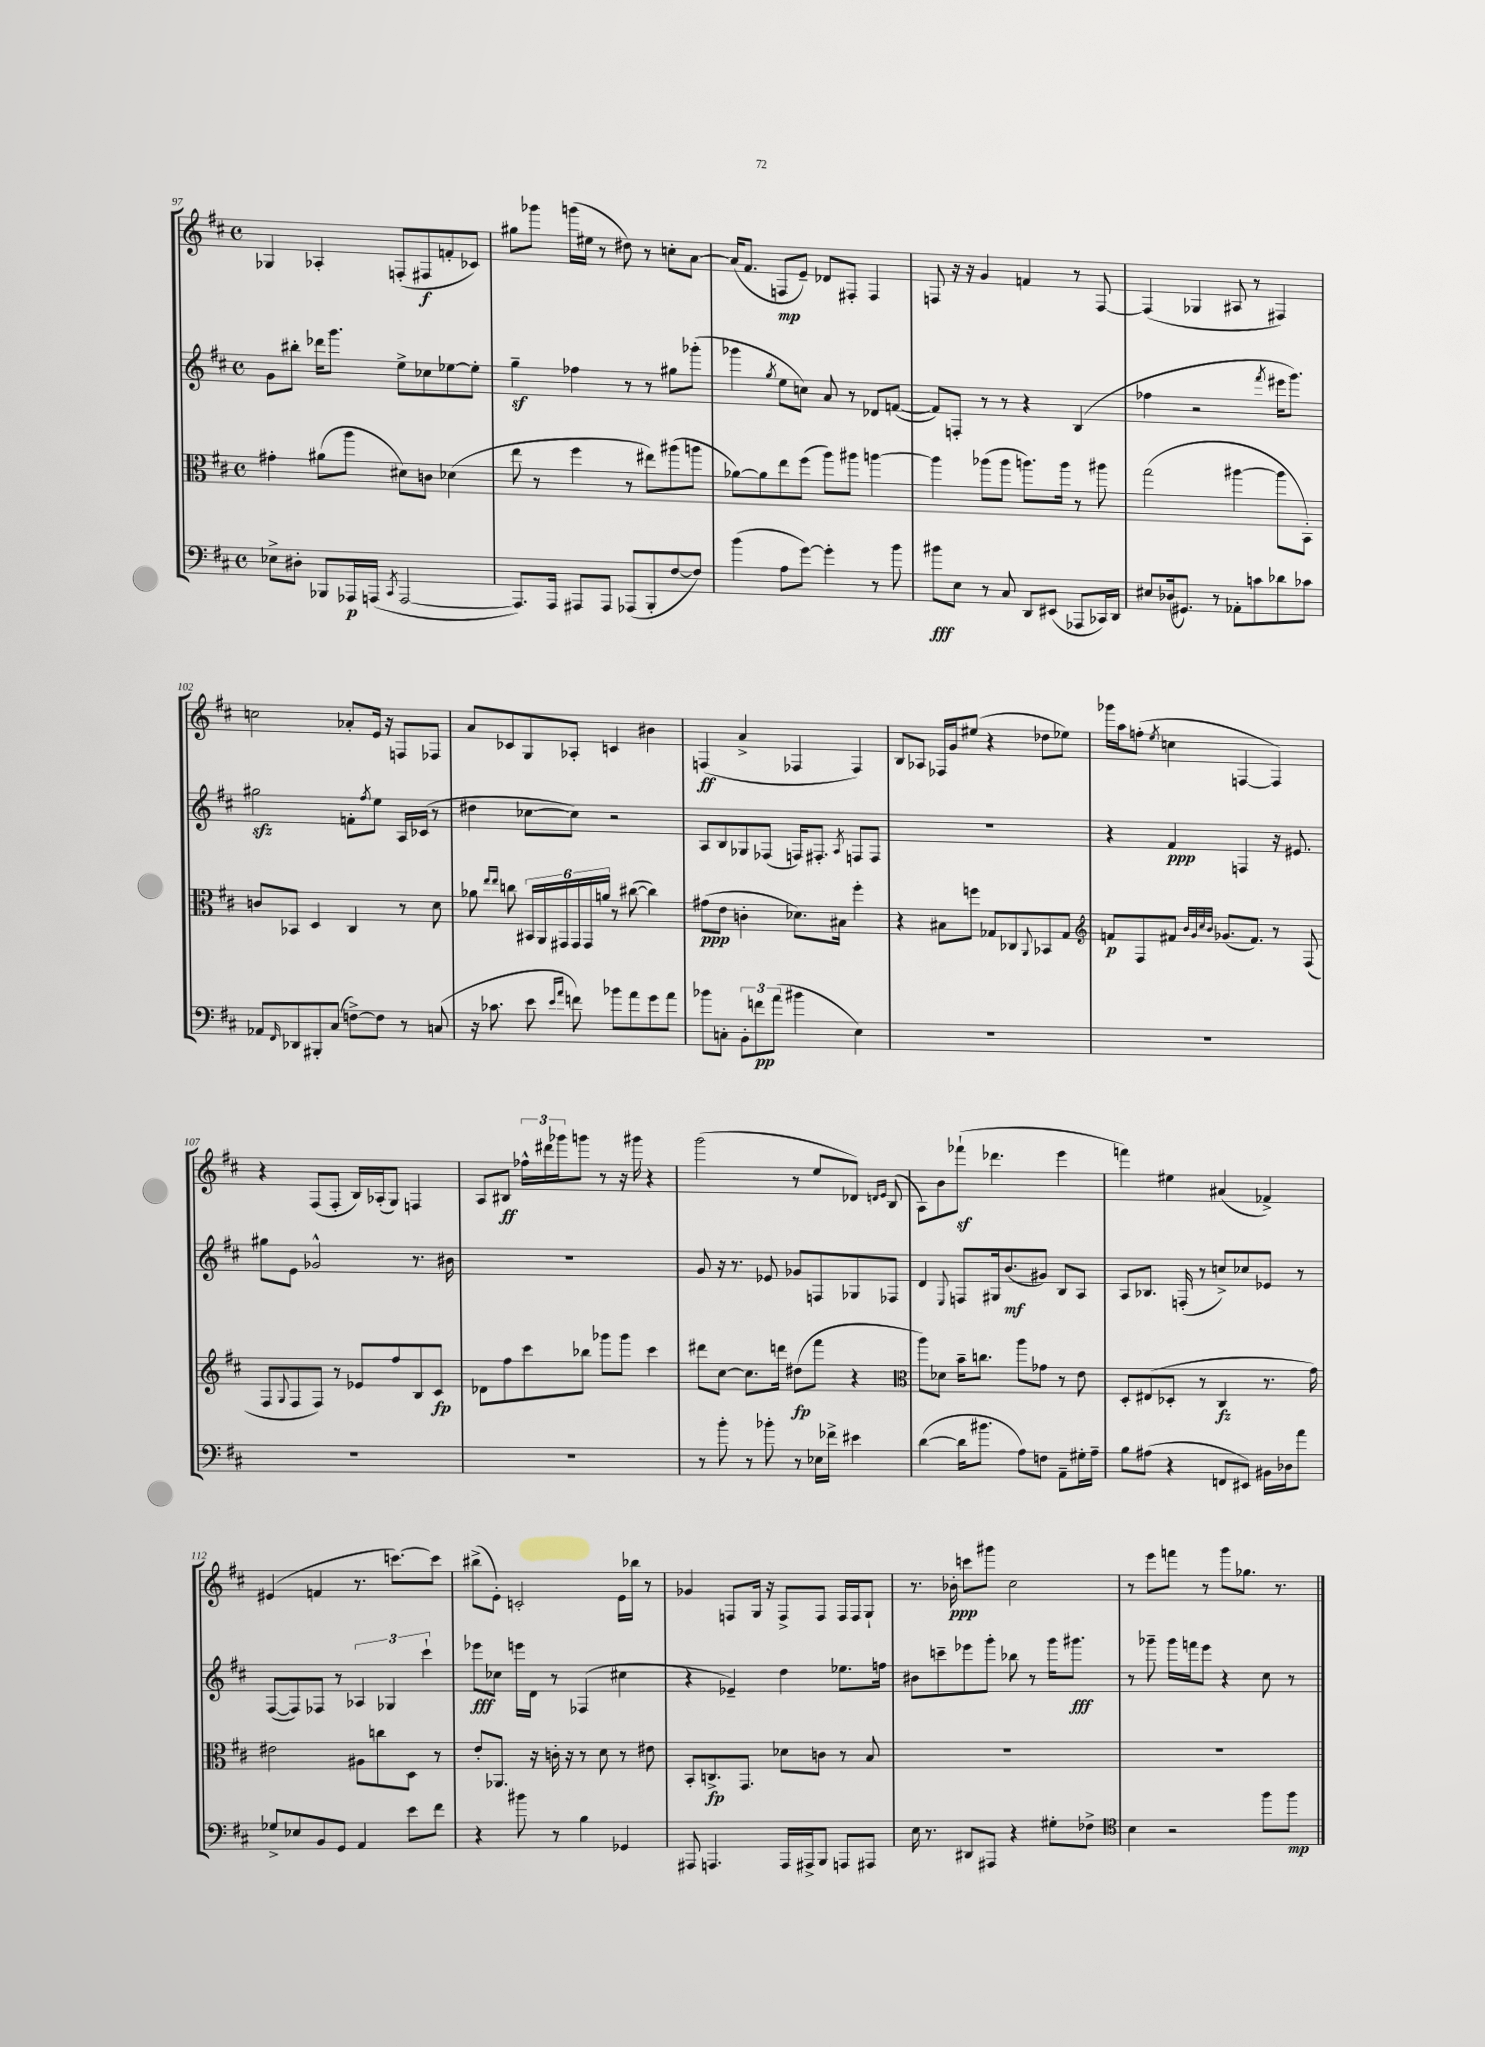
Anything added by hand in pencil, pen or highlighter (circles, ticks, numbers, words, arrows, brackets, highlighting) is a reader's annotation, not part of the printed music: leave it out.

**kern	**kern	**kern	**kern
*staff4	*staff3	*staff2	*staff1
*clefF4	*clefC3	*clefG2	*clefG2
*k[f#c#]	*k[f#c#]	*k[f#c#]	*k[f#c#]
*M4/4	*M4/4	*M4/4	*M4/4
*met(c)	*met(c)	*met(c)	*met(c)
8E-^\L	4g#'\	8g\L	4G-/
8D#'\J	.	8bb#'\J	.
8BBB-/L	(8a#\L	16ddd-\LK	4A-'/
.	.	8.ggg\J	.
16AAA-/L	8aa\J	.	.
(16AAA/JJ	.	.	.
8qCC#/	.	.	.
[2AAA/	8d#\L)	8ee^\L	(8F'/L
.	8c\J	8cc-\	8F#/
.	(4d-\	[8ee-\	8f'/
.	.	8ee-'\]J	8c-/J)
=	=	=	=
8.AAA/]L)	8ee\	4gg~\	8gg#\L
.	8r	.	8ggg-\J
16AAA/Jk	.	.	.
8AAA#/L	4ff#\	4ff-\	(16ggg\LL
.	.	.	16ee#\JJ
8AAA#/J	.	.	8r
(8AAA-/L	8r	8r	8dd#\)
8BBB'/	8ee#\L)	8r	8r
[8F#/	(8aa#\	8gg#\L	8cc'\L
8F#/]J)	8aa\J	(8ggg-'\J	[8a\J
=	=	=	=
(4b\	[8a-\L)	4ggg-\	(16a/]LK
.	.	.	8.f#/J
.	8a-\]	.	.
.	.	8qgg/	.
8A\L	8ee\	8ee\L	8F/L
[8g\J)	(8ff#\J	8cc\J)	8e~/J)
4g'\]	8aa\L)	8a/	8d-/L
.	8aa#\J	8r	8F#'/J
8r	[4aa\	8d-/L	4F#/
8b\	.	([8f/J	.
=	=	=	=
8b#\L	4aa\]	8f/]L)	8F/
8E\J	.	8F'/J	16r
.	.	.	16r
8r	(8aa-\L	8r	4g/
8C#/	8aa-\J	8r	.
8DD/L	8.aa\L)	4r	4f/
(8EE#/J	.	.	.
.	16aa\Jk	.	.
8AAA-/L	8r	(4B/	8r
16CC-/L)	8aa#\	.	[8F/
16DD/JJ	.	.	.
=	=	=	=
8E#/L	(2gg\	4ff-\	(4F/]
(16D-/k	.	.	.
8.GG#/J)	.	.	.
.	.	2r	4G-/
8r	.	.	.
8AA-'\L	[4aa#\	.	8A#/
8c\	.	.	8r
.	.	8qfff#/	.
8d-\	8aa#\]L	16eee#\LK	4F#/)
.	.	8.ggg\J)	.
8c-\J	8BB'\J)	.	.
=	=	=	=
8AA-/L	8c/L	2gg#\	2cc\
16qqFF#/	.	.	.
8DD-/	8BB-/J	.	.
8BBB#'/	4D/	.	.
(8C#/J	.	.	.
[8F^\L)	4C#/	8f'\L	8a-'/L
.	.	8qff#/	.
8F\]J	.	8ee\J	16e/Jk
.	.	.	16r
8r	8r	16A/LL	8F/L
.	.	(16c-/JJ	.
(8C/	8d\	8r	8F-/J
=	=	=	=
16r	8a-\	4dd#\	8a/L
8.c-\	.	.	.
.	16qqee/LL	.	.
.	16qqee/JJ	.	.
.	8cc\	.	8c-/
8e\	24BB#/LL	[8cc-\L	8G/
.	24AA/	.	.
.	24GG#/	.	.
16qqe/LL	.	.	.
16qqa/JJ	.	.	.
8f\)	24GG#/	8cc-\]J)	8A-'/J
.	24GG#/	.	.
.	24a/JJ	.	.
8b-\L	8r	2r	4c/
8a\	([8cc#\	.	.
8g\	4cc#\])	.	4b#\
8a\J	.	.	.
=	=	=	=
8b-\L	(8g#\L	8A/L	(4F/
8C'\J	8e\J	8B/	.
12BB'\L	4c'\	8G-/	4a^/
12f\	.	.	.
.	.	(8F-/J	.
(12a\J	.	.	.
4b#\	8.d-\L)	16F/LK)	4F-/
.	.	8.F#'/J	.
.	16B#\Jk	.	.
.	.	8qA/	.
4E\)	4ff#'\	8F/L	4F-/)
.	.	8F/J	.
=	=	=	=
1r	4r	1r	8B/L
.	.	.	8A-/J
.	8B#\L	.	16F-/LL
.	.	.	16g/J
.	8ff\J	.	(8ee#/J
.	8G-/L	.	4r
.	8C-/	.	.
.	8qqAA/	.	.
.	8BB-/	.	8dd-\L
.	8G-/J	.	8ee-\J)
=	=	=	=
*	*clefG2	*	*
1r	8f/L	4r	16ggg-\LL
.	.	.	16aa\J
.	8F#/	.	(8ff'\J
.	.	.	8qee/
.	8f#/J	4f#/	4cc\
.	32qqb/LLL	.	.
.	32qqg/	.	.
.	32qqcc#/	.	.
.	32qqb/JJJ	.	.
.	(8.g-/L	.	.
.	.	4F/	[4F/
.	8.f#/J)	.	.
.	8r	16r	4F/])
.	.	8.e#/	.
.	(8F#/	.	.
=	=	=	=
1r	8F#/L	8gg#\L	4r
.	8qqG/	.	.
.	8F#/	8e\J	.
.	8F#/J)	2g-^^/	(8F#/L
.	8r	.	8F#'/J
.	8e-/L	.	16B/LL)
.	.	.	(16A-'/J
.	8ff#/	.	8G/J)
.	8B/	8.r	4F/
.	8c#/J	.	.
.	.	16b#\	.
=	=	=	=
1r	8d-\L	1r	8A/L
.	8ff#\	.	8B#/J
.	8ccc#\	.	24ff-^^\LL
.	.	.	24ddd#\
.	.	.	24ggg-\J
.	8bb-\J	.	8ggg\J
.	8ggg-\L	.	8r
.	8ggg-\J	.	16r
.	.	.	16ggg#\
.	4ccc#\	.	4r
=	=	=	=
8r	8ddd#\L	8g/	(2ggg\
8b'\	[8cc#\J	16r	.
.	.	8.r	.
8r	8.cc#\]L	.	.
8b-'\	.	8e-/	.
.	16ddd\Jk	.	.
8r	(8dd#\L	8g-/L	8r
16E-\LL	8fff#\J	8F/	8ee/L
16f-^\JJ	.	.	.
4e#\	4r	8G-/	8d-/J)
.	.	.	16qqd/LL
.	.	.	16qqe/JJ
.	.	8F-/J	(8B/
=	=	=	=
*	*clefC3	*	*
([4d\	8aa\L)	4d/	8A\L)
.	8d-\J	.	8b\
.	.	8qqE/	.
16d\]LK	16b~\LK	8F/L	(8fff-`\J
8.b#\J	8.cc\J	.	.
.	.	16G#/k	4.ddd-\
.	.	(8.b/	.
8A\L)	8aa\L	.	.
8F\J	8g-\J	8g#/J)	.
8AA~\L	8r	8B/L	4eee\
16G#'\L	8e\	8A/J	.
16A~\JJ	.	.	.
=	=	=	=
8B\L	8D'/L	8A/L	4fff\)
(8A#\J	(8E#/	8.B-/J	.
4r	8D-'/J	.	4ee#\
.	.	(16F'/	.
.	8r	8r	.
8FF/L	4C#/	8cc^/L)	(4a#/
8EE#/J)	.	8cc-/	.
16BB#\LL	8.r	8e-/J	4f-^/)
16D-\J	.	.	.
8a\J	.	8r	.
.	16g\)	.	.
=	=	=	=
8G-^/L	2e#\	([8F#/L	(4e#/
8E-/	.	8F#/])	.
8BB/	.	8F-/J	4f/
8GG/J	.	8r	.
4AA/	8A#\L	6A-/	8.r
.	8cc\	.	.
.	.	6G-/	.
.	.	.	[8.ccc\L)
8e\L	8D\J	.	.
.	.	6ccc#`\	.
8f#\J	8r	.	8ccc\]J
=	=	=	=
4r	8e'/L	8eee-\L	(8bb#^\L
.	8.AA-/J	8cc-\J	8e'\J)
8b#\	.	16eee\LL	2c'/
.	16r	16d\JJ	.
8r	16c'\	8r	.
.	16r	.	.
4B\	8r	(4F-/	.
.	8d\	.	.
4GG-/	8r	4cc#\	16e\LL
.	.	.	16bb-\JJ
.	8e#\	.	8r
=	=	=	=
8AAA#/	8BB'/L	4r	4g-/
4.AAA/	8.C^/	.	.
.	.	4e-~/)	8F/L
.	8.GG/J	.	.
.	.	.	16G/Jk
.	.	.	16r
16AAA/LL	8d-\L	4dd\	8F^/L
16AAA#^/J	.	.	.
8BBB/J	8c\J	.	8F/J
8AAA/L	8r	8.ee-\L	16F/LL
.	.	.	16F/J
8AAA#/J	8B/	.	8G`/J
.	.	16ff\Jk	.
=	=	=	=
16E\	1r	8b#\L	8.r
8.r	.	.	.
.	.	8ccc~\	.
.	.	.	16b-'\
8DD#/L	.	8eee-\	8ccc\L
8AAA#/J	.	8ggg'\J	8ggg#\J
4r	.	8bb-\	2cc#\
.	.	8r	.
8G#'\L	.	16ggg\LK	.
.	.	8.ggg#\J	.
8F-^\J	.	.	.
=	=	=	=
*clefC4	*	*	*
4B\	1r	8r	8r
.	.	8ggg-~\	8eee\L
2r	.	16ggg-\LL	8fff\J
.	.	16fff\J	.
.	.	8eee\J	8r
.	.	4r	8ggg\L
.	.	.	8.gg-\J
8ff#\L	.	8cc#\	.
.	.	.	8.r
8ff#\J	.	8r	.
==	==	==	==
*-	*-	*-	*-
